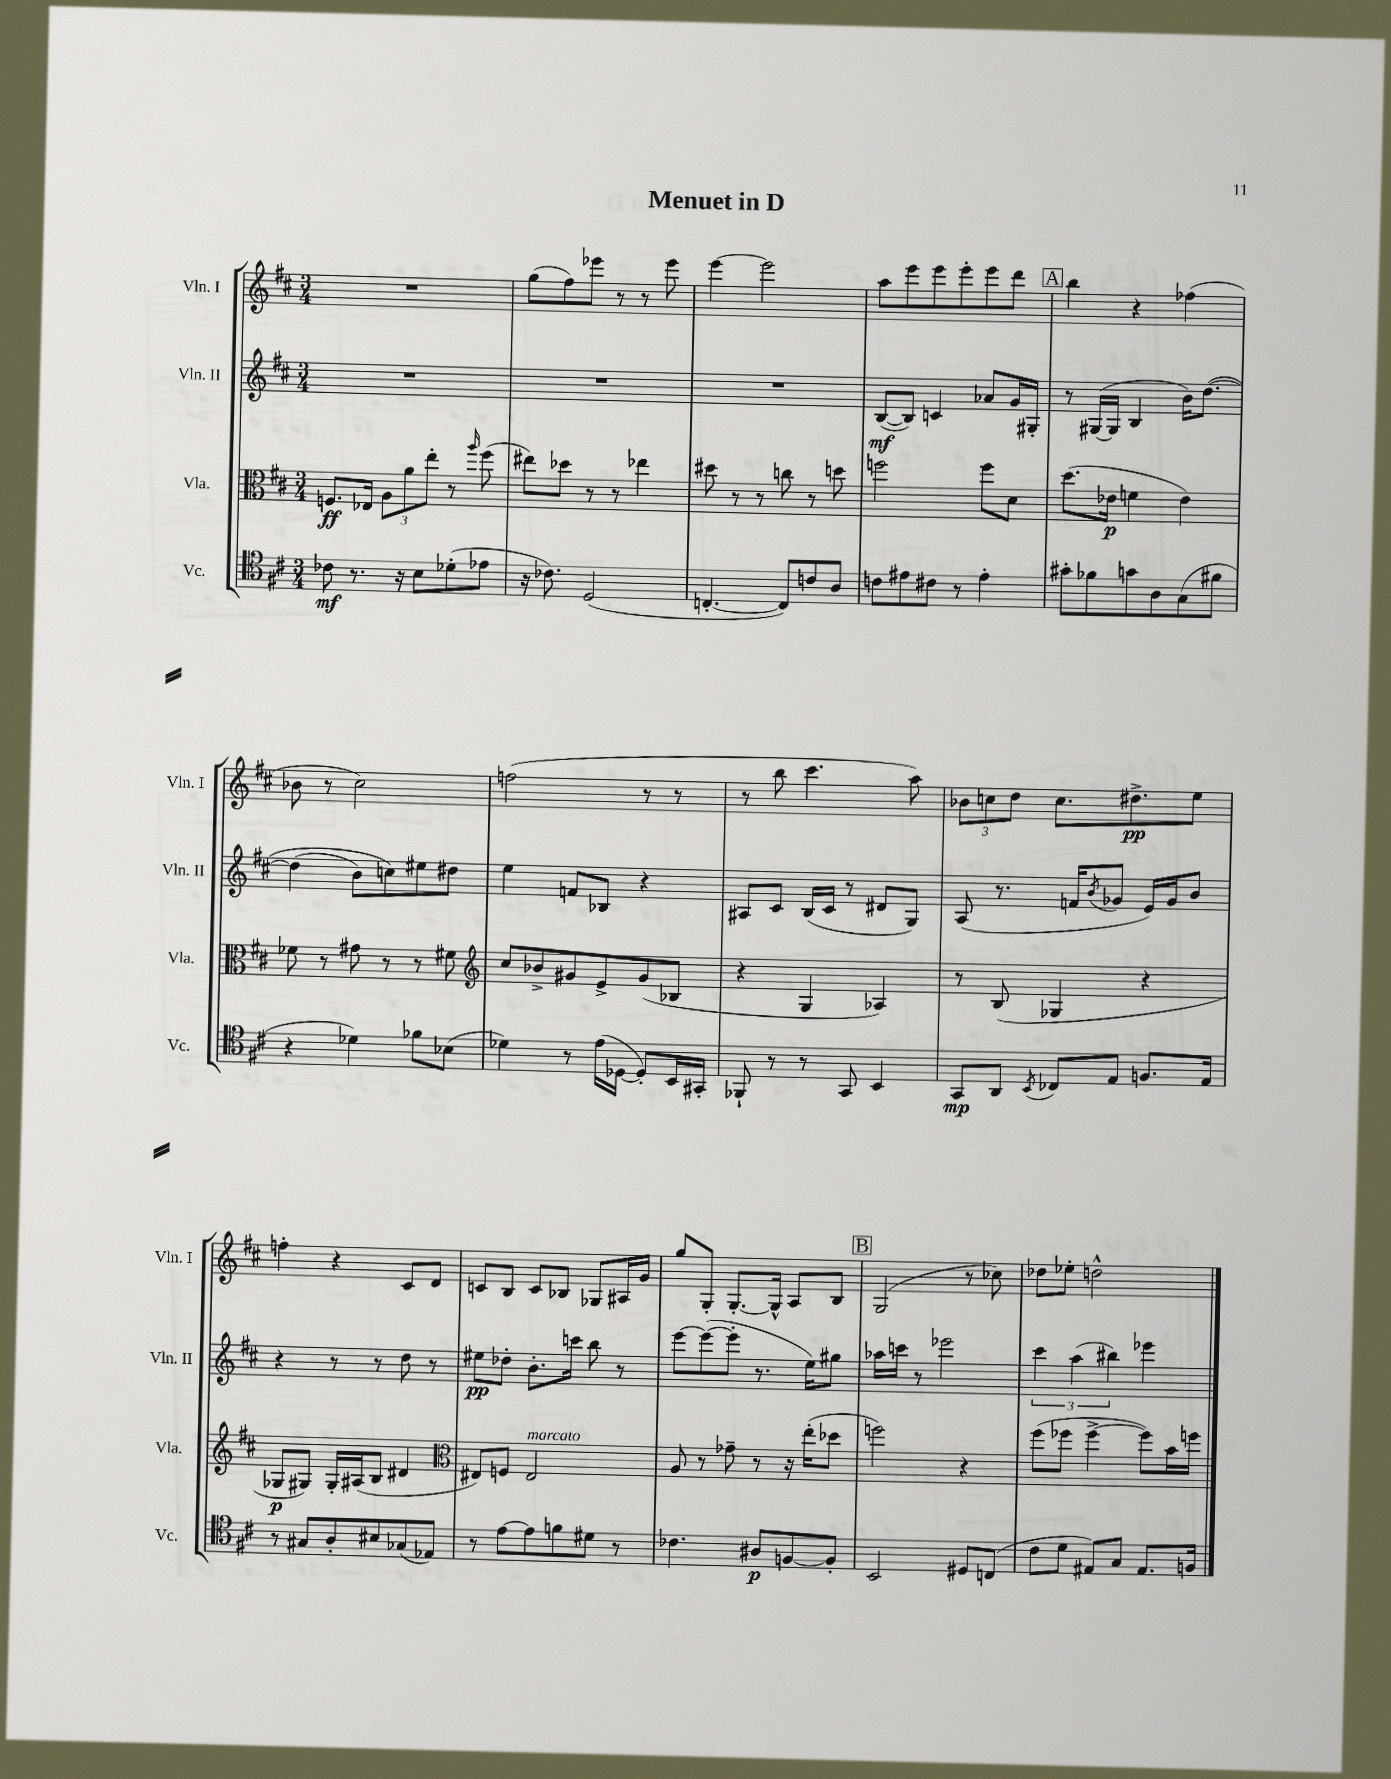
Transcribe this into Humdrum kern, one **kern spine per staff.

**kern	**dynam	**kern	**dynam	**kern	**dynam	**kern	**dynam
*part4	*part4	*part3	*part3	*part2	*part2	*part1	*part1
*staff4	*staff4	*staff3	*staff3	*staff2	*staff2	*staff1	*staff1
*I"Vc.	*	*I"Vla.	*	*I"Vln. II	*	*I"Vln. I	*
*I'Vc.	*	*I'Vla.	*	*I'Vln. II	*	*I'Vln. I	*
*clefC4	*	*clefC3	*	*clefG2	*	*clefG2	*
*k[f#c#]	*	*k[f#c#]	*	*k[f#c#]	*	*k[f#c#]	*
*M3/4	*	*M3/4	*	*M3/4	*	*M3/4	*
=1	=1	=1	=1	=1	=1	=1	=1
8c-X\	mf	8.Fn/L	ff	2.r	.	2.r	.
8.r	.	.	.	.	.	.	.
.	.	16E-X/Jk	.	.	.	.	.
.	.	12A\L	.	.	.	.	.
16r	.	.	.	.	.	.	.
.	.	12a\	.	.	.	.	.
8B\L	.	.	.	.	.	.	.
.	.	12ee'\J	.	.	.	.	.
(8d-X'\	.	8r	.	.	.	.	.
.	.	16qqaa/	.	.	.	.	.
8e-X\J	.	(8ff#\	.	.	.	.	.
=2	=2	=2	=2	=2	=2	=2	=2
16r	.	8ee#X\L)	.	2.r	.	(8gg\L	.
8.c-X\)	.	.	.	.	.	.	.
.	.	8dd-X\J	.	.	.	8ff#\)	.
(2D/	.	8r	.	.	.	8eee-X\J	.
.	.	8r	.	.	.	8r	.
.	.	4ee-X\	.	.	.	8r	.
.	.	.	.	.	.	8eee-\	.
=3	=3	=3	=3	=3	=3	=3	=3
[4.Cn'/	.	8dd#X\	.	2.r	.	[4eee\	.
.	.	8r	.	.	.	.	.
.	.	8r	.	.	.	2eee\]	.
8C/L])	.	8ccn\	.	.	.	.	.
8cn/	.	8r	.	.	.	.	.
8A/J	.	8ddn\	.	.	.	.	.
=4	=4	=4	=4	=4	=4	=4	=4
8cn\L	.	2ffn\	.	([8B/L	mf	8aa\L	.
8e#X\	.	.	.	8B/J])	.	8eee\	.
8c#X\J	.	.	.	4cn/	.	8eee\	.
8r	.	.	.	.	.	8eee'\	.
4e#'\	.	8ff\L	.	8a-X/L	.	8eee\	.
.	.	8d\J	.	16g/L	.	8ddd\J	.
.	.	.	.	16G#X'/JJ	.	.	.
!!LO:REH:place=s1:t=A
=5	=5	=5	=5	=5	=5	=5	=5
8g#X'\L	.	(8.dd\L	.	8r	.	4bb\	.
8f-X\	.	.	.	([16G#X/LL	.	.	.
.	.	16e-X\Jk	p	16G#/JJ]	.	.	.
8gn\	.	4fn\	.	4B/	.	4r	.
8A\	.	.	.	.	.	.	.
(8G\	.	4e-\)	.	16b\KL)	.	(4ff-X\	.
.	.	.	.	([8.dd\J	.	.	.
8f#X\J	.	.	.	.	.	.	.
!!LO:LB:g=z
=6	=6	=6	=6	=6	=6	=6	=6
4r	.	8f-X\	.	(4dd\]	.	8b-X\	.
.	.	8r	.	.	.	8r	.
4d-X\)	.	8g#X\	.	8b\L)	.	2cc#\)	.
.	.	8r	.	8ccn\)	.	.	.
8f-X\L	.	8r	.	8ee#X\	.	.	.
(8B-X\J	.	8f#X\	.	8dd#X\J	.	.	.
=7	=7	=7	=7	=7	=7	=7	=7
*	*	*clefG2	*	*	*	*	*
4d-X\)	.	8cc#/L	.	4ee\	.	(2ffn\	.
.	.	8b-X^/	.	.	.	.	.
8r	.	8g#X/	.	8fn/L	.	.	.
(16e\LL	.	8e^/	.	8B-X/J	.	.	.
[16D-X\JJ	.	.	.	.	.	.	.
8D-'/L])	.	(8g#/	.	4r	.	8r	.
16BB/L	.	8B-X/J	.	.	.	8r	.
16GG#X'/JJ	.	.	.	.	.	.	.
=8	=8	=8	=8	=8	=8	=8	=8
8FF-X`/	.	4r	.	8A#X/L	.	8r	.
8r	.	.	.	8c#/J	.	8bb\	.
8r	.	4G/	.	(16B/LL	.	4.ccc#\	.
.	.	.	.	16c#/JJ	.	.	.
8GG/	.	.	.	8r	.	.	.
4BB/	.	4A-X/)	.	8d#X/L	.	.	.
.	.	.	.	8G/J)	.	8aa\)	.
=9	=9	=9	=9	=9	=9	=9	=9
8GG/L	mp	8r	.	(8A/	.	12b-X\L	.
.	.	.	.	.	.	12ccn\	.
8AA/J	.	(8B/	.	8.r	.	.	.
.	.	.	.	.	.	12dd\J	.
8qBB/	.	.	.	.	.	.	.
8C-X/L	.	4G-X/	.	.	.	8.cc\L	.
.	.	.	.	16fn/KL	.	.	.
.	.	.	.	8qb/	.	.	.
8E/J	.	.	.	8g-X/J	.	.	.
.	.	.	.	.	.	8.dd#X^\	pp
8.Fn/L	.	4r	.	16e/LL)	.	.	.
.	.	.	.	16g-/J	.	.	.
.	.	.	.	8b/J	.	8ee\J	.
16E/Jk	.	.	.	.	.	.	.
!!LO:LB:g=z
=10	=10	=10	=10	=10	=10	=10	=10
8r	.	8G-X/L	p	4r	.	4ffn'\	.
8G#X/L	.	8G#X/J)	.	.	.	.	.
8A'/	.	16G#'/LL	.	8r	.	4r	.
.	.	(16A#X/J	.	.	.	.	.
8B#X/	.	8B/J	.	8r	.	.	.
(8G-X/	.	4d#X/	.	8dd\	.	8c#/L	.
8E-X/J)	.	.	.	8r	.	8d/J	.
=11	=11	=11	=11	=11	=11	=11	=11
*	*	*clefC3	*	*	*	*	*
8r	.	8E#X/L)	.	8ee#X\L	pp	8cn/L	.
[8e\L	.	8Fn/J	.	8dd-X'\J	.	8B/J	.
!	!	!LO:TX:a:i:t=marcato	!	!	!	!	!
8e\]	.	2E#/	.	8.b'\L	.	8c/L	.
8fn\	.	.	.	.	.	8B-X/J	.
.	.	.	.	16cccn\Jk	.	.	.
8d#X\J	.	.	.	8bb\	.	8G-X/L	.
8r	.	.	.	8r	.	16A#X/L	.
.	.	.	.	.	.	16g/JJ	.
=12	=12	=12	=12	=12	=12	=12	=12
4.c-X\	.	8A/	.	[8eee\L	.	8gg/L	.
.	.	8r	.	(8eee\_	.	8G'/J	.
.	.	8g-X~\	.	8eee'\J]	.	[8.G'/L	.
8A#X/L	p	8r	.	8.r	.	.	.
.	.	.	.	.	.	16G^^/Jk]	.
[8Fn/	.	16r	.	.	.	8A/L	.
.	.	(16ee'\KL	.	16ee\KL)	.	.	.
8F'/J]	.	8dd-X\J	.	8gg#X\J	.	8B/J	.
!!LO:REH:place=s1:t=B
=13	=13	=13	=13	=13	=13	=13	=13
2BB/	.	2ffn\)	.	16aa-X\LL	.	(2G/	.
.	.	.	.	16cccn\JJ	.	.	.
.	.	.	.	8r	.	.	.
.	.	.	.	2eee-X\	.	.	.
8D#X/L	.	4r	.	.	.	8r	.
(8Cn/J	.	.	.	.	.	8cc-X\)	.
=14	=14	=14	=14	=14	=14	=14	=14
8c#\L	.	(8ff#\L	.	6ccc#\	.	8dd-X\L	.
8d\J	.	8ff-X\J	.	.	.	8ee-X'\J	.
.	.	.	.	(6aa\	.	.	.
8E#X/L)	.	[4ff-^\	.	.	.	2ddn^^\	.
.	.	.	.	6bb#X\)	.	.	.
8G/J	.	.	.	.	.	.	.
8.E#/L	.	8ff-\L])	.	4eee-X\	.	.	.
.	.	16b\L	.	.	.	.	.
16Fn/Jk	.	16ffn\JJ	.	.	.	.	.
==	==	==	==	==	==	==	==
*-	*-	*-	*-	*-	*-	*-	*-
